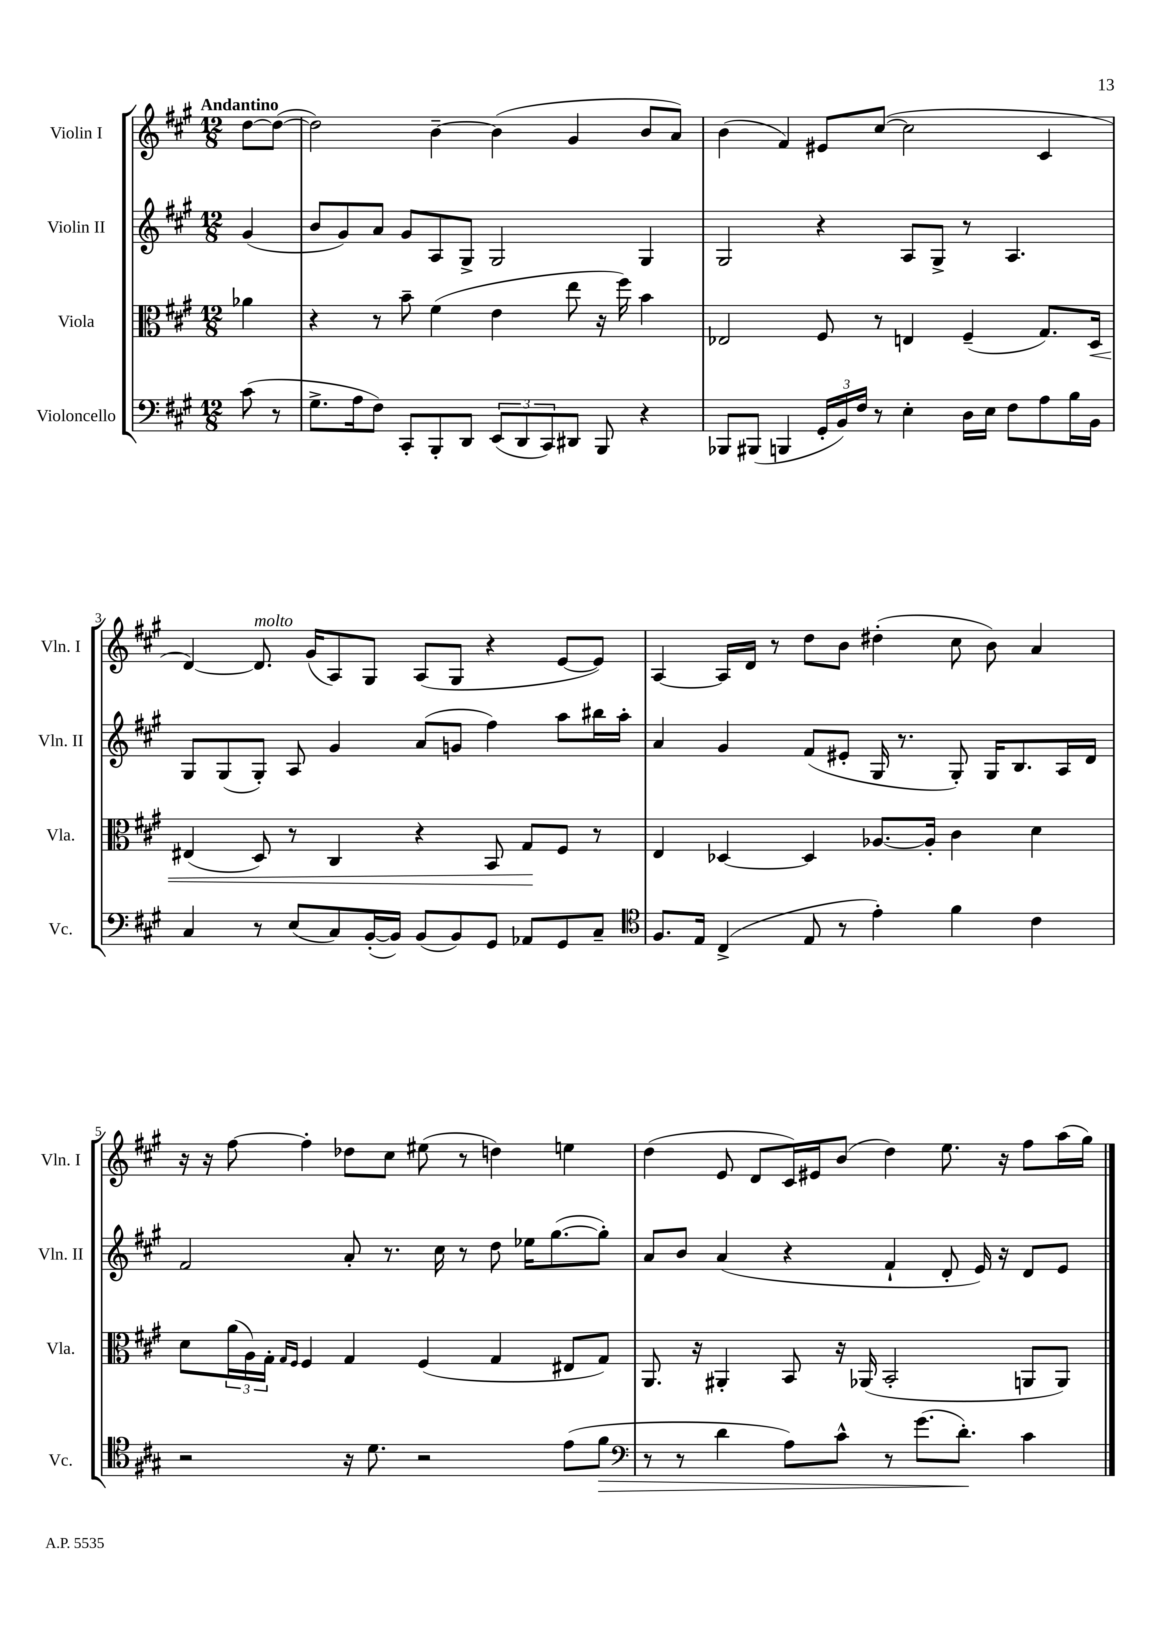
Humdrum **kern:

**kern	**dynam	**kern	**dynam	**kern	**kern
*part4	*part4	*part3	*part3	*part2	*part1
*staff4	*staff4	*staff3	*staff3	*staff2	*staff1
*I"Violoncello	*	*I"Viola	*	*I"Violin II	*I"Violin I
*I'Vc.	*	*I'Vla.	*	*I'Vln. II	*I'Vln. I
*clefF4	*	*clefC3	*	*clefG2	*clefG2
*k[f#c#g#]	*	*k[f#c#g#]	*	*k[f#c#g#]	*k[f#c#g#]
*M12/8	*	*M12/8	*	*M12/8	*M12/8
=	=	=	=	=	=
!	!	!	!	!	!LO:TX:a:B:t=Andantino
(8c#\	.	4a-X\	.	(4g#/	[8dd\L
8r	.	.	.	.	(8dd\J_
=1	=1	=1	=1	=1	=1
8.G#^\L	.	4r	.	8b/L	2dd\])
.	.	.	.	8g#/)	.
16A\k	.	.	.	.	.
8F#\J)	.	8r	.	8a/J	.
8CC#'/L	.	8b~\	.	8g#/L	.
8BBB'/	.	(4f#\	.	8A/	[4b~\
8DD/J	.	.	.	8G#^/J	.
(12EE/L	.	4e\	.	2G#/	(4b\]
12DD/	.	.	.	.	.
12CC#/)	.	.	.	.	.
8DD#X/J	.	8ee\	.	.	4g#/
8BBB/	.	16r	.	.	.
.	.	16ff#\)	.	.	.
4r	.	4b\	.	4G#/	8b/L
.	.	.	.	.	8a/J)
=2	=2	=2	=2	=2	=2
8BBB-X/L	.	2E-X/	.	2G#/	(4b\
(8BBB#X/J	.	.	.	.	.
4BBBn/	.	.	.	.	4f#/)
24GG#'/LL	.	8F#/	.	4r	8e#X/L
24BB/)	.	.	.	.	.
24F#/JJ	.	.	.	.	.
8r	.	8r	.	.	([8cc#/J
4E'\	.	4En/	.	8A/L	2cc#\]
.	.	.	.	8G#^/J	.
16D\LL	.	(4F#~/	.	8r	.
16E\JJ	.	.	.	.	.
8F#\L	.	.	.	4.A/	.
8A\	.	8.G#/L)	.	.	4c#/
16B\L	.	.	.	.	.
!	!	!	!LO:HP:b	!	!
16BB\JJ	.	16D/Jk	<	.	.
!!LO:LB:g=z
=3	=3	=3	=3	=3	=3
4C#/	.	(4E#X/	.	8G#/L	[4d/)
.	.	.	.	(8G#/	.
!	!	!	!	!	!LO:TX:a:i:t=molto
8r	.	8D/)	.	8G#'/J)	8.d/]
(8E/L	.	8r	.	8A/	.
.	.	.	.	.	(16g#/KL
8C#/)	.	4C#/	.	4g#/	8A/)
([16BB'/L	.	.	.	.	8G#/J
16BB/JJ])	.	.	.	.	.
(8BB/L	.	4r	.	(8a/L	(8A/L
8BB/)	.	.	.	8gn/J	8G#/J
8GG#/J	.	8BB/	.	4ff#\)	4r
8AA-X/L	.	8G#/L	.	.	.
8GG#/	.	8F#/J	[	8aa\L	[8e/L
8C#~/J	.	8r	.	16bb#X\L	8e/J])
.	.	.	.	16aa'\JJ	.
=4	=4	=4	=4	=4	=4
*clefC4	*	*	*	*	*
8.F#/L	.	4E/	.	4a/	[4A/
16E/Jk	.	.	.	.	.
(4C#^/	.	[4D-X/	.	4g#/	16A/LL]
.	.	.	.	.	16d/JJ
.	.	.	.	.	8r
8E/	.	4D-/]	.	(8f#/L	8dd\L
8r	.	.	.	8e#X'/J	8b\J
4e'\)	.	[8.A-X/L	.	16G#/	(4dd#X'\
.	.	.	.	8.r	.
.	.	16A-'/Jk]	.	.	.
4f#\	.	4c#\	.	8G#'/)	8cc#\
.	.	.	.	16G#/KL	8b\)
.	.	.	.	8.B/	.
4c#\	.	4d\	.	.	4a/
.	.	.	.	16A/L	.
.	.	.	.	16d/JJ	.
!!LO:LB:g=z
=5	=5	=5	=5	=5	=5
2r	.	8d\L	.	2f#/	16r
.	.	.	.	.	16r
.	.	(24a\L	.	.	[8ff#\
.	.	24A\)	.	.	.
.	.	24G#'\JJ	.	.	.
.	.	16qqG#/LL	.	.	.
.	.	16qqF#/JJ	.	.	.
.	.	4F#/	.	.	4ff#'\]
16r	.	4G#/	.	8a'/	8dd-X\L
8.d\	.	.	.	.	.
.	.	.	.	8.r	8cc#\J
2r	.	(4F#/	.	.	(8ee#X\
.	.	.	.	16cc#\	.
.	.	.	.	8r	8r
.	.	4G#/	.	8dd\	4ddn\)
.	.	.	.	16ee-X\KL	.
.	.	.	.	([8.gg#\	.
(8e\L	.	8E#X/L	.	.	4een\
!	!LO:HP:b	!	!	!	!
8f#\J	>	8G#/J)	.	8gg#'\J])	.
=6	=6	=6	=6	=6	=6
*clefF4	*	*	*	*	*
8r	.	8.AA/	.	8a/L	(4dd\
8r	.	.	.	8b/J	.
.	.	16r	.	.	.
4d\	.	4AA#X'/	.	(4a/	8e/
.	.	.	.	.	8d/L
8A\L)	.	8BB/	.	4r	16c#/L)
.	.	.	.	.	16e#X/J
8c#^^\J	.	16r	.	.	(8b/J
.	.	(16AA-X/	.	.	.
8r	.	2BB'/	.	4f#`/	4dd\)
(8.g#\L	.	.	.	.	.
.	.	.	.	8d'/	8.ee\
8.d'\J)	.	.	.	.	.
.	.	.	.	16e/)	.
.	.	.	.	16r	16r
4c#\	]	8AAn/L	.	8d/L	8ff#\L
.	.	8AA/J)	.	8e/J	(16aa\L
.	.	.	.	.	16gg#\JJ)
==	==	==	==	==	==
*-	*-	*-	*-	*-	*-
